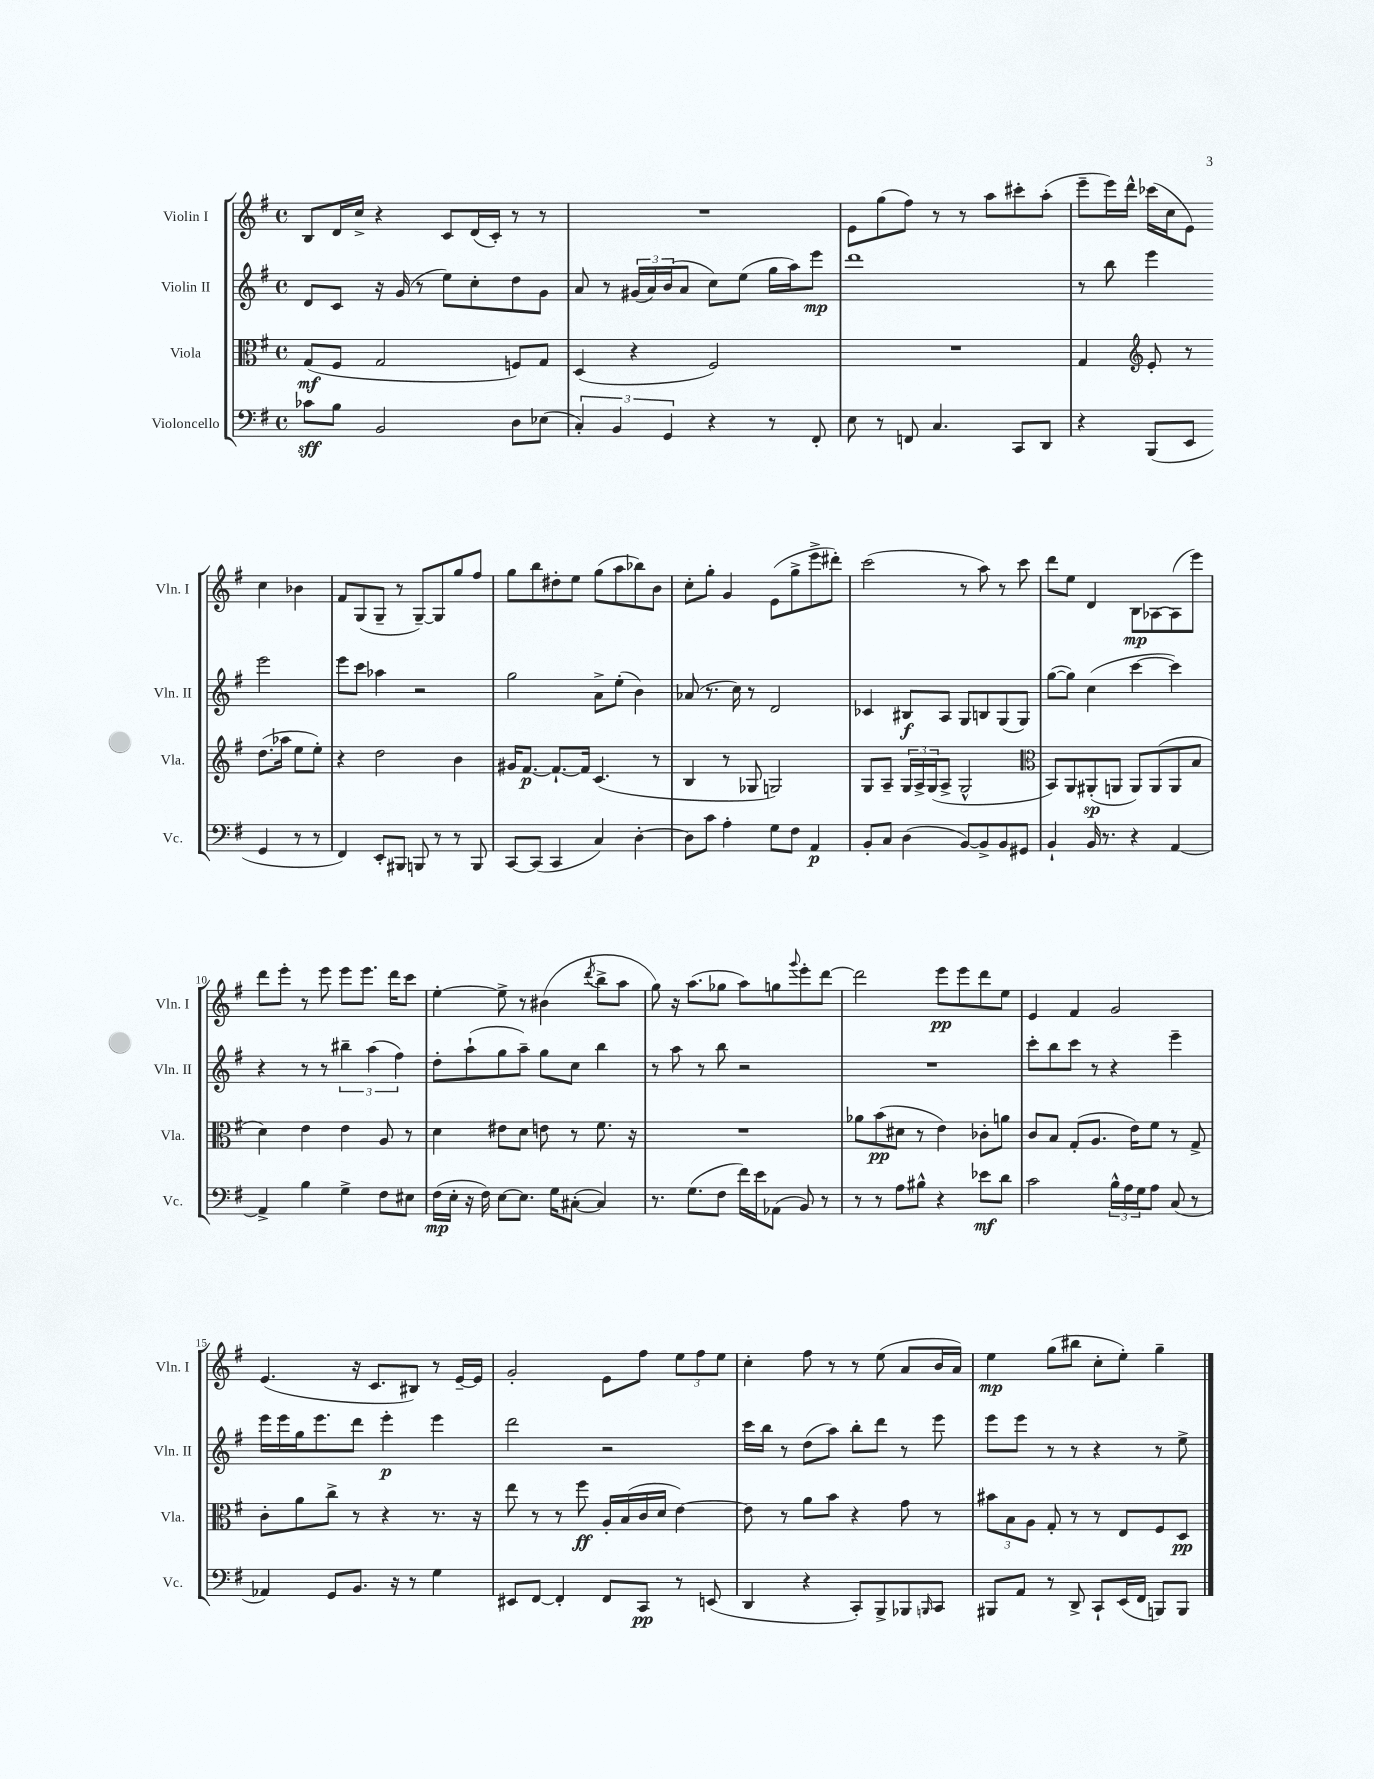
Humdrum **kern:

**kern	**dynam	**kern	**dynam	**kern	**dynam	**kern	**dynam
*part4	*part4	*part3	*part3	*part2	*part2	*part1	*part1
*staff4	*staff4	*staff3	*staff3	*staff2	*staff2	*staff1	*staff1
*I"Violoncello	*	*I"Viola	*	*I"Violin II	*	*I"Violin I	*
*I'Vc.	*	*I'Vla.	*	*I'Vln. II	*	*I'Vln. I	*
*clefF4	*	*clefC3	*	*clefG2	*	*clefG2	*
*k[f#]	*	*k[f#]	*	*k[f#]	*	*k[f#]	*
*M4/4	*	*M4/4	*	*M4/4	*	*M4/4	*
*met(c)	*	*met(c)	*	*met(c)	*	*met(c)	*
=1	=1	=1	=1	=1	=1	=1	=1
8c-X\L	sff	(8G/L	mf	8d/L	.	8B/L	.
8B\J	.	8F#/J	.	8c/J	.	16d/L	.
.	.	.	.	.	.	16cc^/JJ	.
2BB/	.	2G/	.	16r	.	4r	.
.	.	.	.	(16g/	.	.	.
.	.	.	.	8r	.	.	.
.	.	.	.	8ee\L)	.	8c/L	.
.	.	.	.	8cc'\	.	(16d/L	.
.	.	.	.	.	.	16c'/JJ)	.
8D\L	.	8Fn/L)	.	8dd\	.	8r	.
(8E-X\J	.	8G/J	.	8g\J	.	8r	.
=2	=2	=2	=2	=2	=2	=2	=2
6C'/)	.	(4D/	.	8a/	.	1r	.
.	.	.	.	8r	.	.	.
6BB/	.	.	.	.	.	.	.
.	.	4r	.	(24g#X/LL	.	.	.
.	.	.	.	24a/)	.	.	.
6GG/	.	.	.	(24b/J	.	.	.
.	.	.	.	8a/J	.	.	.
4r	.	2F#/)	.	8cc\L)	.	.	.
.	.	.	.	(8ee\J	.	.	.
8r	.	.	.	16gg\LL	.	.	.
.	.	.	.	16aa\J)	.	.	.
8FF#'/	.	.	.	8eee\J	mp	.	.
=3	=3	=3	=3	=3	=3	=3	=3
8E\	.	1r	.	1ddd	.	8e\L	.
8r	.	.	.	.	.	(8gg\	.
8FFn/	.	.	.	.	.	8ff#\J)	.
4.C/	.	.	.	.	.	8r	.
.	.	.	.	.	.	8r	.
.	.	.	.	.	.	8aa\L	.
8CC/L	.	.	.	.	.	8ccc#X'\	.
8DD/J	.	.	.	.	.	(8aa'\J	.
=4	=4	=4	=4	=4	=4	=4	=4
4r	.	4G/	.	8r	.	8eee~\L	.
.	.	.	.	8bb\	.	16eee\L)	.
.	.	.	.	.	.	16ddd^^\JJ	.
*	*	*clefG2	*	*	*	*	*
(8BBB/L	.	8e'/	.	4eee\	.	(16ccc-X\LL	.
.	.	.	.	.	.	16cc\J	.
8EE/J	.	8r	.	.	.	8e\J)	.
4GG/	.	(8.dd\L	.	2eee\	.	4cc\	.
.	.	16aa-X\Jk	.	.	.	.	.
8r	.	8ee\L	.	.	.	4b-X\	.
8r	.	8ee'\J)	.	.	.	.	.
!!LO:LB:g=z
=5	=5	=5	=5	=5	=5	=5	=5
4FF#/)	.	4r	.	8eee\L	.	8f#/L	.
.	.	.	.	8ccc\J	.	(8G/	.
8EE'/L	.	2dd\	.	4aa-X\	.	8G~/J	.
8BBB#X/J	.	.	.	.	.	8r	.
8BBBn/	.	.	.	2r	.	[8G~/L)	.
8r	.	.	.	.	.	8G/]	.
8r	.	4b\	.	.	.	8gg/	.
8BBB/	.	.	.	.	.	8ff#/J	.
=6	=6	=6	=6	=6	=6	=6	=6
[8CC/L	.	16g#X/KL	.	2gg\	.	8gg\L	.
.	.	[8.f#/J	p	.	.	.	.
(8CC/J]	.	.	.	.	.	8bb\	.
4CC/	.	8.f#`/L_	.	.	.	8dd#X'\	.
.	.	.	.	.	.	8ee\J	.
.	.	16f#/Jk]	.	.	.	.	.
4C/)	.	(4.c/	.	8a^\L	.	(8gg\L	.
.	.	.	.	(8ee'\J	.	8aa\	.
[4D'\	.	.	.	4b\)	.	8bb-X\)	.
.	.	8r	.	.	.	8b\J	.
=7	=7	=7	=7	=7	=7	=7	=7
8D\L]	.	4B/	.	(8a-X/	.	8cc'\L	.
8c\J	.	.	.	8.r	.	8gg'\J	.
4A'\	.	8r	.	.	.	4g/	.
.	.	.	.	16cc\)	.	.	.
.	.	8G-X/	.	8r	.	.	.
8G\L	.	2Gn/)	.	2d/	.	(8e\L	.
8F#\J	.	.	.	.	.	8gg^\	.
4AA/	p	.	.	.	.	8eee^\	.
.	.	.	.	.	.	8ddd#X'\J)	.
=8	=8	=8	=8	=8	=8	=8	=8
8BB'/L	.	8G/L	.	4c-X/	.	(2ccc\	.
8C/J	.	8A~/J	.	.	.	.	.
(4D\	.	24G/LL	.	8B#X/L	f	.	.
.	.	24A^/	.	.	.	.	.
.	.	(24G/J	.	.	.	.	.
.	.	8A^/J	.	8A/J	.	.	.
[8BB/L)	.	2G^^/	.	8G/L	.	8r	.
8BB^/]	.	.	.	8Bn/	.	8aa\)	.
8BB/	.	.	.	(8G/	.	8r	.
8GG#X/J	.	.	.	8G/J)	.	8ccc\	.
=9	=9	=9	=9	=9	=9	=9	=9
*	*	*clefC3	*	*	*	*	*
4BB`/	.	8BB/L)	.	([8gg\L	.	8ddd\L	.
.	.	8AA/	.	8gg\J])	.	8ee\J	.
16BB/	.	(8AA#X'/	sp	(4cc\	.	4d/	.
8.r	.	.	.	.	.	.	.
.	.	8AAn/J	.	.	.	.	.
4r	.	8AA/L)	.	[4ccc\	.	8B\L	mp
.	.	(8AA/	.	.	.	[8A-X\	.
[4AA/	.	8AA/	.	4ccc\])	.	(8A-\]	.
.	.	8B/J	.	.	.	8eee\J)	.
!!LO:LB:g=z
=10	=10	=10	=10	=10	=10	=10	=10
4AA^/]	.	4d\)	.	4r	.	8ddd\L	.
.	.	.	.	.	.	8eee'\J	.
4B\	.	4e\	.	8r	.	8r	.
.	.	.	.	8r	.	8eee\	.
4G^\	.	4e\	.	6bb#X~\	.	8eee\L	.
.	.	.	.	.	.	8.eee\J	.
.	.	.	.	(6aa\	.	.	.
8F#\L	.	8A/	.	.	.	.	.
.	.	.	.	.	.	16ddd\KL	.
.	.	.	.	6ff#\)	.	.	.
8E#X\J	.	8r	.	.	.	8ccc\J	.
=11	=11	=11	=11	=11	=11	=11	=11
(16F#\LL	mp	4d\	.	8dd'\L	.	[4ee'\	.
16E'\JJ	.	.	.	.	.	.	.
16r	.	.	.	(8aa`\	.	.	.
16F#\)	.	.	.	.	.	.	.
[8E\L	.	8e#X\L	.	8gg\	.	8ee^\]	.
8.E\J]	.	8d\J	.	8aa~\J)	.	8r	.
.	.	8en\	.	8gg\L	.	(4b#X\	.
16G\KL	.	.	.	.	.	.	.
([8C#X'\J	.	8r	.	8cc\J	.	.	.
.	.	.	.	.	.	8qddd/	.
4C#/])	.	8.f#\	.	4bb\	.	8bb^\L	.
.	.	.	.	.	.	8aa\J	.
.	.	16r	.	.	.	.	.
=12	=12	=12	=12	=12	=12	=12	=12
8.r	.	1r	.	8r	.	8gg\)	.
.	.	.	.	8aa\	.	16r	.
(8.G\L	.	.	.	.	.	(8.aa\L	.
.	.	.	.	8r	.	.	.
8F#\J	.	.	.	8bb\	.	8gg-X\J	.
16f#\LL)	.	.	.	2r	.	8aa\L)	.
16e\J	.	.	.	.	.	.	.
(8AA-X\J	.	.	.	.	.	8ggn\	.
.	.	.	.	.	.	8qqggg/	.
8BB/)	.	.	.	.	.	8eee'\	.
8r	.	.	.	.	.	[8ddd\J	.
=13	=13	=13	=13	=13	=13	=13	=13
8r	.	8a-X\L	.	1r	.	2ddd\]	.
8r	.	(8b\	pp	.	.	.	.
8A\L	.	8d#X\J	.	.	.	.	.
8B#X^^\J	.	8r	.	.	.	.	.
4r	.	4e\)	.	.	.	8eee\L	pp
.	.	.	.	.	.	8eee\	.
8e-X\L	mf	8c-X'\L	.	.	.	8ddd\	.
8d\J	.	8an\J	.	.	.	8ee\J	.
=14	=14	=14	=14	=14	=14	=14	=14
2c\	.	8c/L	.	8ccc'\L	.	4e/	.
.	.	8B/J	.	8bb\	.	.	.
.	.	(8G'/L	.	8ccc\J	.	4f#/	.
.	.	8.A/J	.	8r	.	.	.
24B^^\LL	.	.	.	4r	.	2g/	.
24A\	.	.	.	.	.	.	.
.	.	16e\KL)	.	.	.	.	.
24G\J	.	.	.	.	.	.	.
8A\J	.	8f#\J	.	.	.	.	.
(8C/	.	8r	.	4eee~\	.	.	.
8r	.	8G^/	.	.	.	.	.
!!LO:LB:g=z
=15	=15	=15	=15	=15	=15	=15	=15
4AA-X/)	.	8c'\L	.	16eee\LL	.	(4.e/	.
.	.	.	.	16eee\	.	.	.
.	.	8a\	.	16gg\J	.	.	.
.	.	.	.	8.eee\	.	.	.
8GG/L	.	8cc^\J	.	.	.	.	.
8.BB/J	.	8r	.	8ddd\J	.	16r	.
.	.	.	.	.	.	8.c/L	.
.	.	4r	.	4eee'\	p	.	.
16r	.	.	.	.	.	.	.
8r	.	.	.	.	.	8B#X/J)	.
4G\	.	8.r	.	4eee\	.	8r	.
.	.	.	.	.	.	[16e~/LL	.
.	.	16r	.	.	.	16e/JJ]	.
=16	=16	=16	=16	=16	=16	=16	=16
8EE#X/L	.	8ee\	.	2ddd\	.	2g'/	.
[8FF#/J	.	8r	.	.	.	.	.
4FF#'/]	.	8r	.	.	.	.	.
.	.	8ff#\	ff	.	.	.	.
8FF#/L	.	16A'/LL	.	2r	.	8e\L	.
.	.	(16B/	.	.	.	.	.
8CC/J	pp	16c/	.	.	.	8ff#\J	.
.	.	16d/JJ	.	.	.	.	.
8r	.	[4e\)	.	.	.	12ee\L	.
.	.	.	.	.	.	12ff#\	.
(8EEn/	.	.	.	.	.	.	.
.	.	.	.	.	.	12ee\J	.
=17	=17	=17	=17	=17	=17	=17	=17
4DD/	.	8e\]	.	16ccc\LL	.	4cc'\	.
.	.	.	.	16bb\JJ	.	.	.
.	.	8r	.	8r	.	.	.
4r	.	8a\L	.	(8dd\L	.	8ff#\	.
.	.	8b\J	.	8aa\J)	.	8r	.
8CC'/L)	.	4r	.	8bb'\L	.	8r	.
8BBB^/	.	.	.	8ddd\J	.	(8ee\	.
8BBB-X/	.	8g\	.	8r	.	8a/L	.
16qqBBBn/	.	.	.	.	.	.	.
8CC/J	.	8r	.	8eee\	.	16b/L	.
.	.	.	.	.	.	16a/JJ)	.
=18	=18	=18	=18	=18	=18	=18	=18
8BBB#X/L	.	12b#X\L	.	8eee\L	.	4ee\	mp
.	.	12B\	.	.	.	.	.
8AA/J	.	.	.	8eee\J	.	.	.
.	.	12A\J	.	.	.	.	.
8r	.	8G'/	.	8r	.	(8gg\L	.
8DD^/	.	8r	.	8r	.	8bb#X\J	.
8CC`/L	.	8r	.	4r	.	8cc'\L	.
(16EE/L	.	8E/L	.	.	.	8ee'\J)	.
16FF#/JJ	.	.	.	.	.	.	.
8BBBn/L)	.	8F#/	.	8r	.	4gg~\	.
8BBB/J	.	8D/J	pp	8ee^\	.	.	.
==	==	==	==	==	==	==	==
*-	*-	*-	*-	*-	*-	*-	*-
